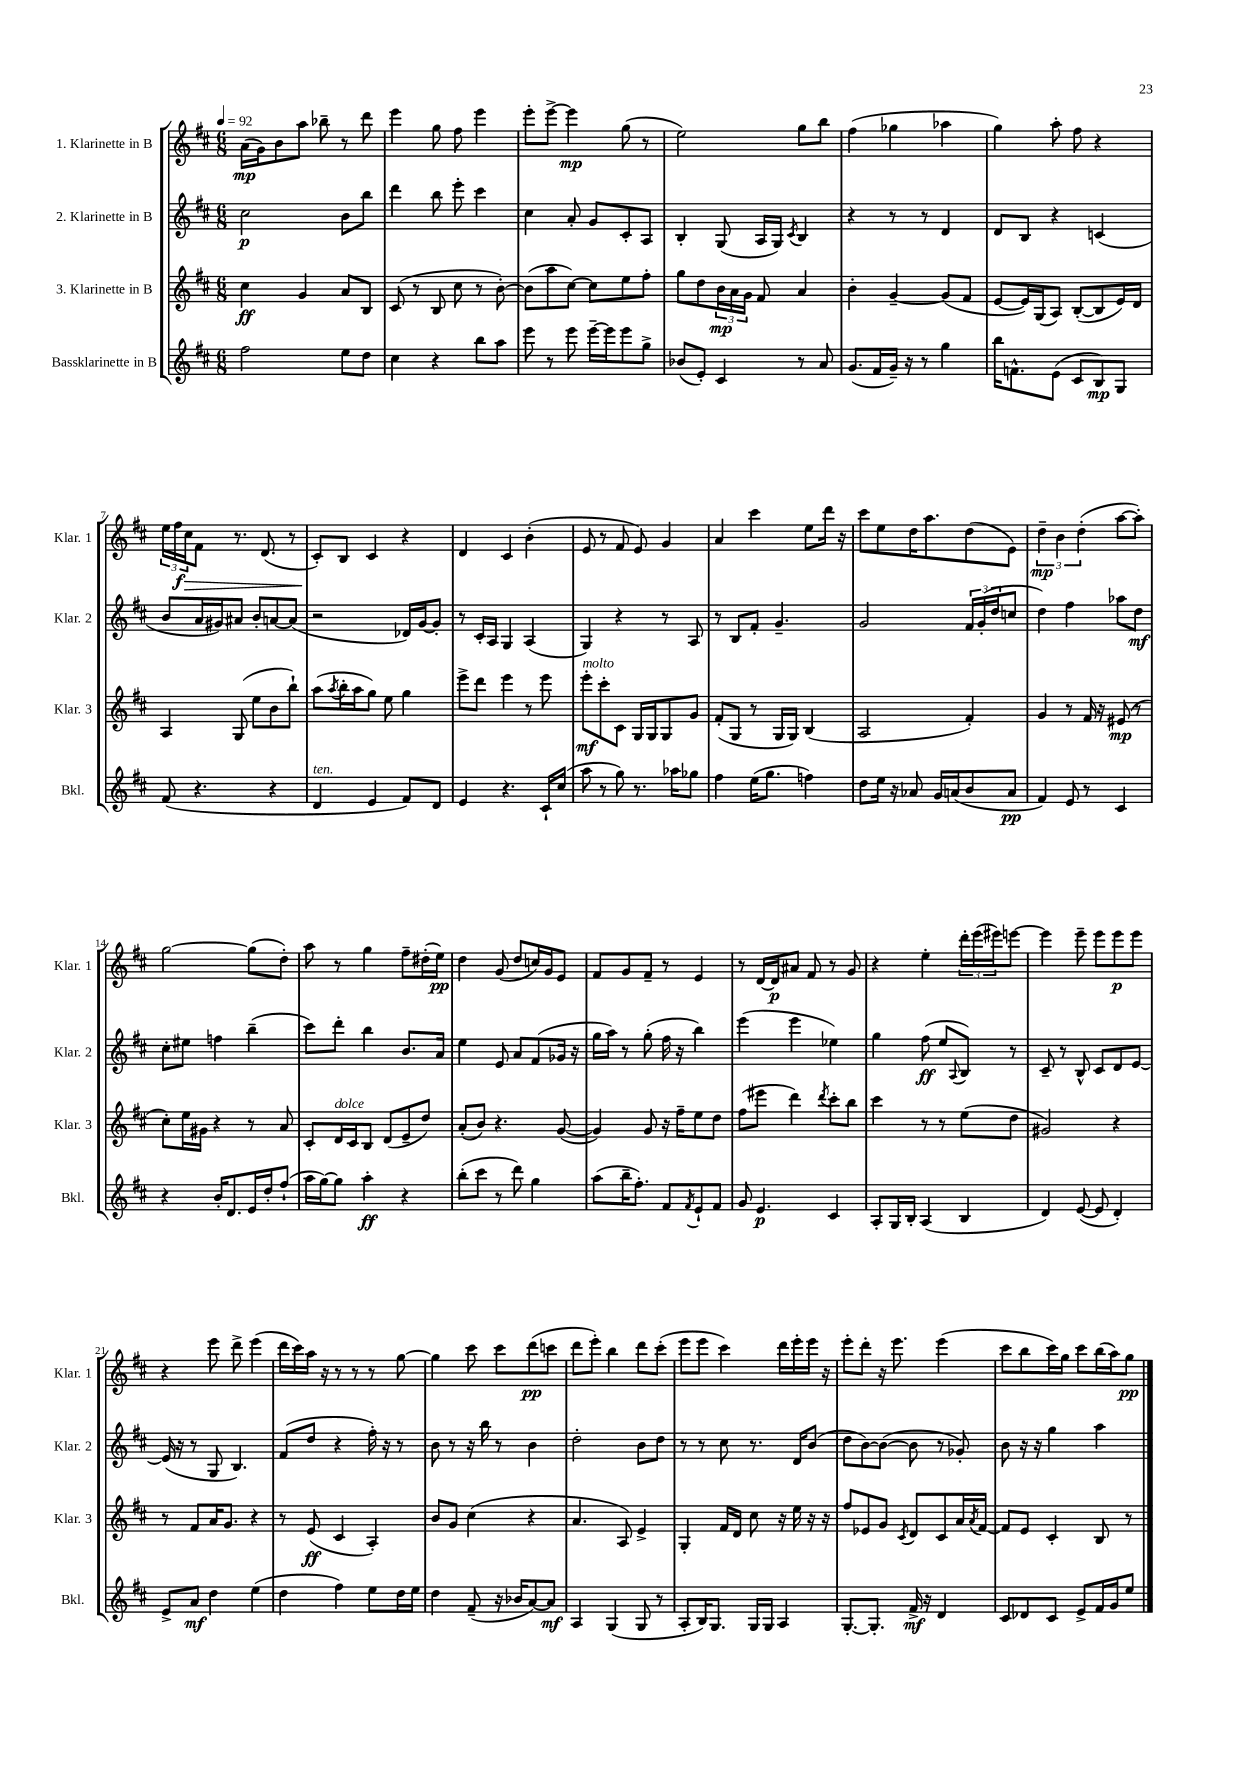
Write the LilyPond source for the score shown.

<<
\new StaffGroup <<
\new Staff = "s0" \with { instrumentName = "1. Klarinette in B" shortInstrumentName = "Klar. 1" } {
    \clef treble \key d \major \numericTimeSignature \time 6/8 \tempo 4 = 92
    a'16\mp( g'16) b'8 a''8 bes''8-- r8 d'''8 |
    e'''4 g''8 fis''8 e'''4 |
    e'''8-. e'''8~-> e'''4\mp g''8( r8 |
    e''2) g''8 b''8 |
    fis''4( ges''4 aes''4 |
    g''4) a''8-. fis''8 r4 |
    \tuplet 3/2 { e''16 fis''16\f cis''16\> } fis'8 r8. d'8.( r8 |
    cis'8-.\!) b8 cis'4 r4 |
    d'4 cis'4 b'4-.( |
    e'8 r8 fis'8 e'8) g'4 |
    a'4 cis'''4 e''8 d'''16 r16 |
    cis'''8 e''8 d''16 a''8. d''8( e'8) |
    \tuplet 3/2 { d''4--\mp b'4 d''4-.( } a''8~ a''8-.) |
    g''2~ g''8( d''8-.) |
    a''8 r8 g''4 fis''8-- dis''16-.( e''16\pp) |
    d''4 g'8( d''8 c''16) g'16 e'8 |
    fis'8 g'8 fis'8-- r8 e'4 |
    r8 d'16~ d'16\p ais'8 fis'8 r8 g'8 |
    r4 e''4-. \tuplet 3/2 { d'''16-. e'''16( eis'''16) } e'''8~ |
    e'''4 e'''8-- e'''8 e'''8\p e'''8 |
    r4 e'''8 d'''8-> e'''4( |
    d'''16 cis'''16) a''16 r16 r8 r8 r8 g''8~ |
    g''4 cis'''8 cis'''8 d'''8\pp( c'''8 |
    d'''8 e'''8-.) b''4 d'''8 cis'''8-.( |
    e'''8 e'''8 cis'''4) d'''16 e'''16-. e'''16 r16 |
    e'''8-. d'''8-. r16 e'''8. e'''4( |
    cis'''8 b''8 cis'''16) g''16 cis'''8 b''16( a''16) g''8\pp \bar "|." |
}
\new Staff = "s1" \with { instrumentName = "2. Klarinette in B" shortInstrumentName = "Klar. 2" } {
    \clef treble \key d \major \numericTimeSignature \time 6/8
    cis''2\p b'8 b''8 |
    d'''4 b''8 e'''8-. cis'''4 |
    cis''4 a'8-. g'8 cis'8-. a8 |
    b4-. g8( a16 g16) \acciaccatura { cis'8 } b4 |
    r4 r8 r8 d'4 |
    d'8 b8 r4 c'4( |
    b'8 a'16 gis'16) ais'8 b'8-. a'8~ a'8( |
    r2 des'16) g'16~ g'8-. |
    r8 cis'16-. a16 g4 a4( |
    g4) r4 r8 a8 |
    r8 b8 fis'8-. g'4.-- |
    g'2 \tuplet 3/2 { fis'16 g'16-.( d''16 } c''8 |
    d''4) fis''4 aes''8 d''8\mf |
    cis''8-. eis''8 f''4 b''4--( |
    cis'''8) d'''8-. b''4 b'8. a'16 |
    e''4 e'8 a'8 fis'8( ges'16 r16 |
    g''16 a''16) r8 g''8-.( fis''16 r16 b''4) |
    e'''4( e'''4 ees''4) |
    g''4 fis''8\ff( e''8 \appoggiatura { a8 } b8) r8 |
    cis'8-- r8 b8-^ cis'8 d'8 e'8~ |
    e'16( r16 r8 g8 b4.) |
    fis'8( d''8 r4 fis''16-.) r16 r8 |
    b'8 r8 r16 b''16 r8 b'4 |
    d''2-. b'8 d''8 |
    r8 r8 cis''8 r8. d'16 b'8( |
    d''8 b'8~) b'8~( b'8 r8 ges'8-.) |
    b'8 r16 r16 g''4 a''4 \bar "|." |
}
\new Staff = "s2" \with { instrumentName = "3. Klarinette in B" shortInstrumentName = "Klar. 3" } {
    \clef treble \key d \major \numericTimeSignature \time 6/8
    cis''4\ff g'4 a'8 b8 |
    cis'8( r8 b8 cis''8 r8 b'8~-.) |
    b'8( a''8 cis''8~) cis''8 e''8 fis''8-. |
    g''8 d''8 \tuplet 3/2 { b'16\mp a'16 g'16 } fis'8 a'4 |
    b'4-. g'4~-- g'8( fis'8 |
    e'8~ e'16) g16( a8) b8~-.( b8 e'16) d'16 |
    a4 g8( e''8 b'8 b''8-!) |
    a''8( \acciaccatura { a''8 } b''16-. a''16 g''8) e''8 g''4 |
    e'''8-> d'''8 e'''4 r8 e'''8 |
    e'''8-.\mf^\markup { \italic "molto" } cis'''8-. cis'8 g16 g16 g8 g'8 |
    fis'8-.( g8 r8 g16 g16) b4( |
    a2 fis'4-.) |
    g'4 r8 fis'16 r16 eis'8\mp( r8 |
    cis''8-.) e''16 gis'16 r4 r8 a'8 |
    cis'8-. d'16^\markup { \italic "dolce" } cis'16 b8 d'8( e'8-- d''8) |
    a'8-.( b'8) r4. g'8~( |
    g'4) g'8 r16 fis''16-- e''8 d''8 |
    fis''8( eis'''8 d'''4) \acciaccatura { d'''8 } cis'''8-. b''8 |
    cis'''4 r8 r8 e''8( d''8 |
    gis'2) r4 |
    r8 fis'8 a'16 g'8. r4 |
    r8 e'8\ff( cis'4 a4-.) |
    b'8 g'8 cis''4( r4 |
    a'4. a8) e'4-> |
    g4-. fis'16 d'16 cis''8 r16 e''16 r16 r16 |
    fis''8 ees'8 g'8 \acciaccatura { cis'8 } d'8 cis'8 a'16 \acciaccatura { a'8 } fis'16~ |
    fis'8 e'8 cis'4-. b8 r8 \bar "|." |
}
\new Staff = "s3" \with { instrumentName = "Bassklarinette in B" shortInstrumentName = "Bkl." } {
    \clef treble \key d \major \numericTimeSignature \time 6/8
    fis''2 e''8 d''8 |
    cis''4 r4 b''8 a''8 |
    e'''8 r8 e'''8 e'''16~-- e'''16 e'''8 g''8-> |
    bes'8( e'8-.) cis'4 r8 a'8 |
    g'8.( fis'16 g'16--) r16 r8 g''4 |
    b''16 f'8.-^ e'8( cis'8 b8\mp) g8 |
    fis'8( r4. r4 |
    d'4^\markup { \italic "ten." } e'4 fis'8) d'8 |
    e'4 r4. cis'16-! cis''16( |
    a''8 r8 g''8) r8. aes''16 ges''8 |
    fis''4 e''16( g''8. f''4) |
    d''8 e''16 r16 aes'8 g'16 a'16( b'8 a'8\pp |
    fis'4) e'8 r8 cis'4 |
    r4 b'16-. d'8. e'16 d''16-. fis''8-!( |
    a''16 g''16~) g''8 a''4-.\ff r4 |
    b''8-.( cis'''8 r8 d'''8) g''4 |
    a''8( b''16-- fis''8.-.) fis'8 \acciaccatura { fis'8 } e'8-! fis'8 |
    g'8 e'4.\p cis'4 |
    a8-. g16 b16-. a4( b4 |
    d'4) e'8~( e'8 d'4-.) |
    e'8-> a'8\mf d''4 e''4( |
    d''4 fis''4) e''8 d''16 e''16 |
    d''4 fis'8--( r16 bes'16 a'8~) a'8\mf |
    a4 g4( g8 r8 |
    a8-. b16) g8. g16 g16 a4 |
    g8.~-. g8.-. fis'16->\mf r16 d'4 |
    cis'8 des'8 cis'8 e'8-> fis'16 g'16 e''8 \bar "|." |
}
>>
>>
